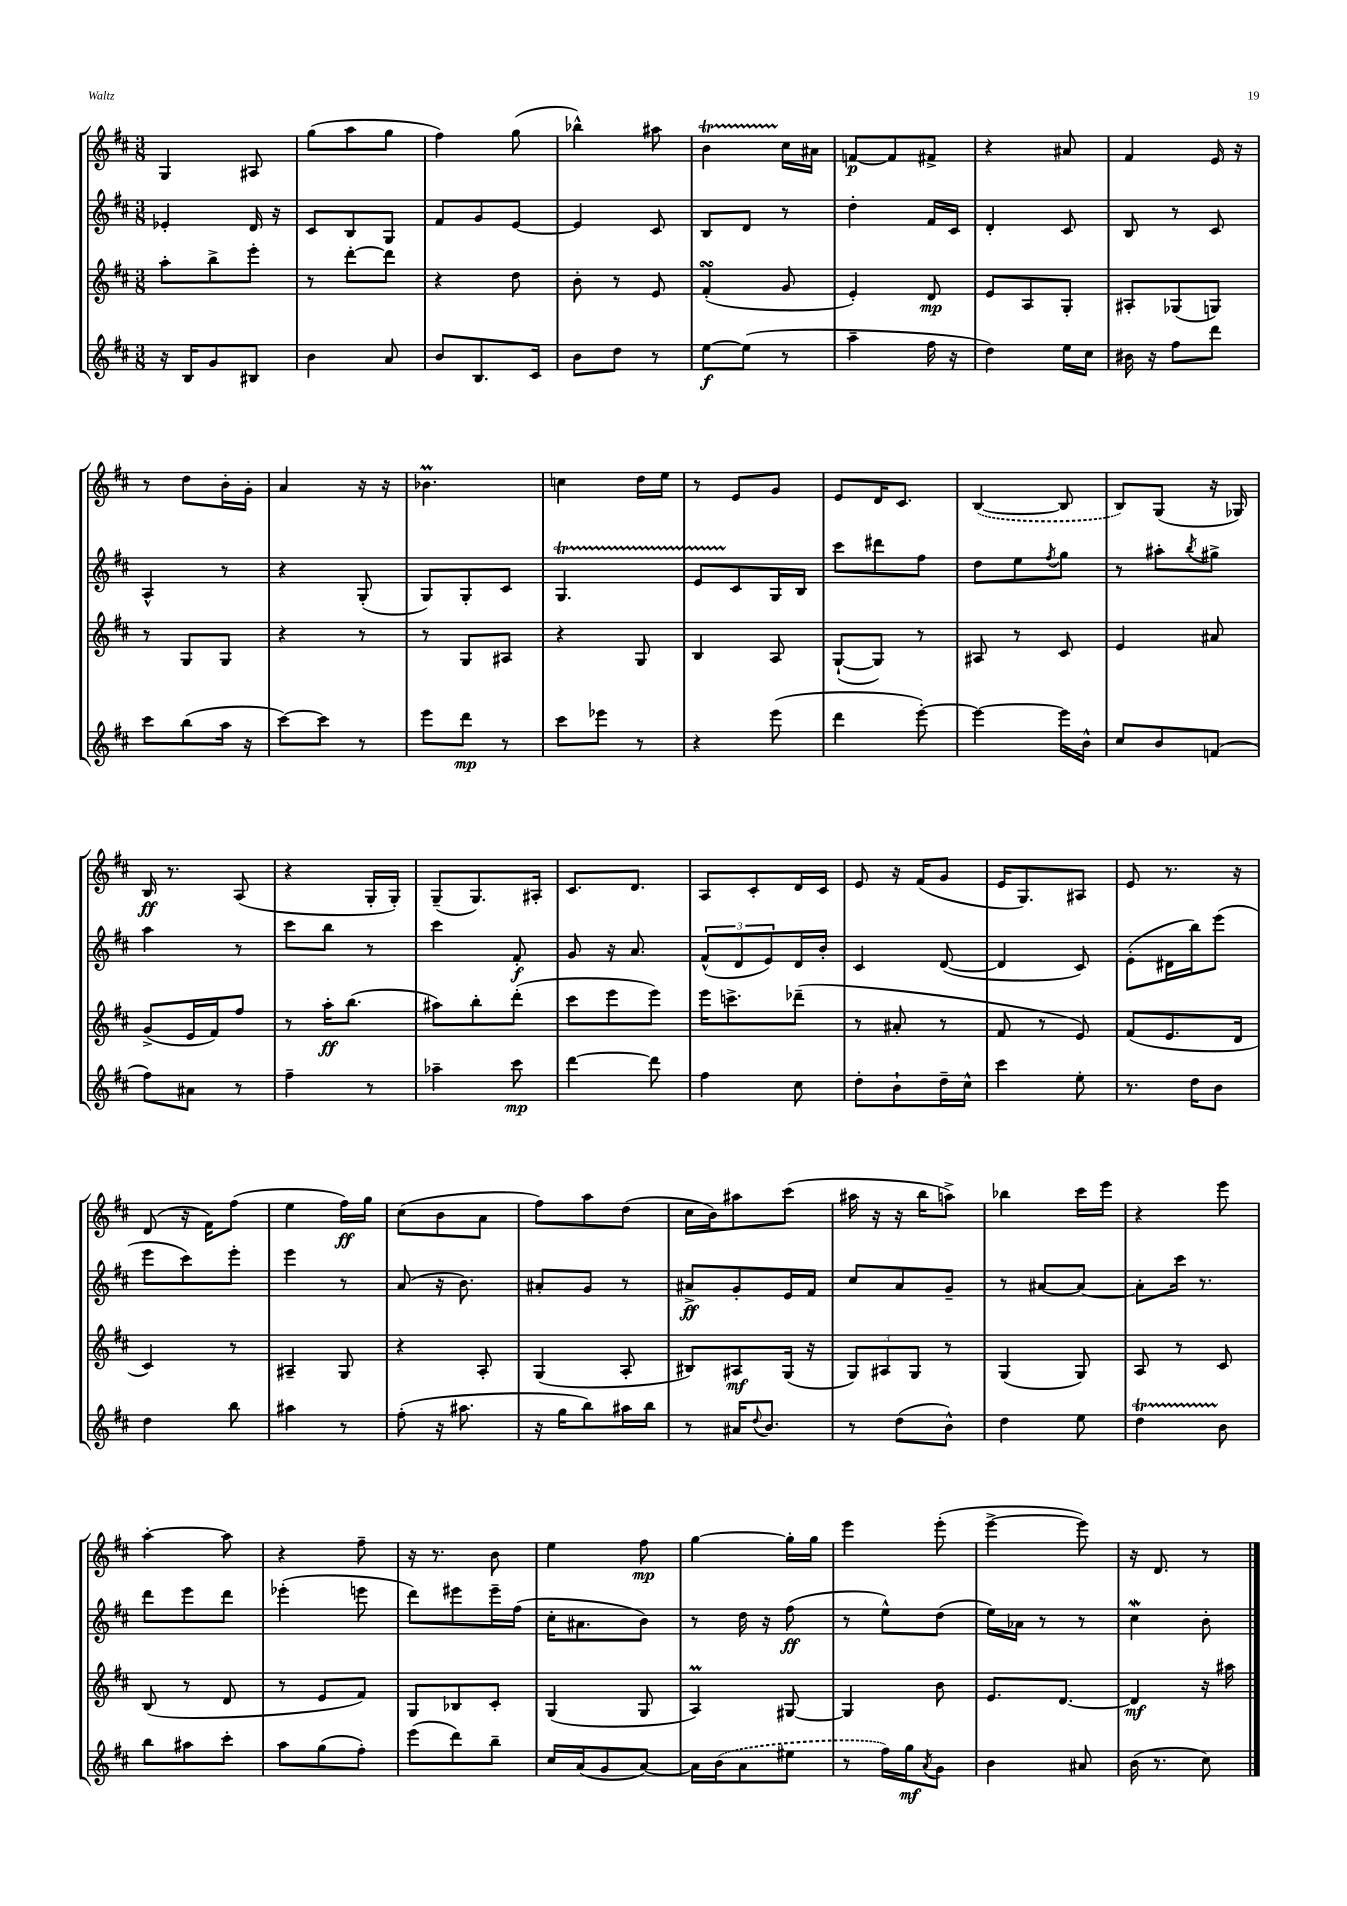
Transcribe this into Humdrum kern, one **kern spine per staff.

**kern	**kern	**kern	**kern
*staff4	*staff3	*staff2	*staff1
*clefG2	*clefG2	*clefG2	*clefG2
*k[f#c#]	*k[f#c#]	*k[f#c#]	*k[f#c#]
*M3/8	*M3/8	*M3/8	*M3/8
16r	8aa'	4e-'	4G
16B	.	.	.
8g	8bb^	.	.
8B#	8eee'	16d	8A#
.	.	16r	.
=	=	=	=
4b	8r	8c#	(8gg
.	[8ddd'	8B	8aa
8a	8ddd]	8G	8gg
=	=	=	=
8b	4r	8f#	4ff#)
8.B	.	8g	.
.	8dd	[8e	(8gg
16c#	.	.	.
=	=	=	=
8b	8b'	4e]	4bb-^^)
8dd	8r	.	.
8r	8e	8c#	8aa#
=	=	=	=
[8ee	(4f#'	8B	4b
(8ee]	.	8d	.
8r	8g	8r	16cc#
.	.	.	16a#
=	=	=	=
4aa~	4e')	4dd'	[8f
.	.	.	8f]
16ff#	8d	16f#	8f#^
16r	.	16c#	.
=	=	=	=
4dd)	8e	4d'	4r
.	8A	.	.
16ee	8G'	8c#	8a#
16cc#	.	.	.
=	=	=	=
16b#	8A#'	8B	4f#
16r	.	.	.
8ff#	(8G-	8r	.
8ddd	8G)	8c#	16e
.	.	.	16r
=	=	=	=
8ccc#	8r	4A^^	8r
(8bb	8G	.	8dd
16aa	8G	8r	16b'
16r	.	.	16g'
=	=	=	=
[8ccc#)	4r	4r	4a
8ccc#]	.	.	.
8r	8r	(8G'	16r
.	.	.	16r
=	=	=	=
8eee	8r	8G)	4.b-
8ddd	8G	8G'	.
8r	8A#	8c#	.
=	=	=	=
8ccc#	4r	4.G	4cc
8eee-	.	.	.
8r	8G	.	16dd
.	.	.	16ee
=	=	=	=
4r	4B	8e	8r
.	.	8c#	8e
(8eee	8A	16G	8g
.	.	16B	.
=	=	=	=
4ddd	([8G`	8ccc#	8e
.	8G])	8ddd#	16d
.	.	.	8.c#
[8eee')	8r	8ff#	.
=	=	=	=
4eee_	8A#	8dd	([4B
.	8r	8ee	.
.	.	8qff#	.
16eee]	8c#	8gg	8B]
16b^^	.	.	.
=	=	=	=
8cc#	4e	8r	8B)
8b	.	8aa#'	(8G
.	.	8qbb	.
(8f	8a#	8gg#^	16r
.	.	.	16G-)
=	=	=	=
8ff#)	(8g^	4aa	16B
.	.	.	8.r
8a#	16e	.	.
.	16f#)	.	.
8r	8ff#	8r	(8A
=	=	=	=
4ff#~	8r	8ccc#	4r
.	16aa'	8bb	.
.	(8.bb	.	.
8r	.	8r	16G'
.	.	.	16G')
=	=	=	=
4aa-~	8aa#)	4ccc#	(8G~
.	8bb'	.	8.G)
8ccc#	(8ddd'	8f#'	.
.	.	.	16A#'
=	=	=	=
[4ddd	8ccc#	8g	8.c#
.	8eee	16r	.
.	.	8.a	8.d
8ddd]	8eee)	.	.
=	=	=	=
4ff#	16eee	(12f#^^	8A
.	8.ccc^	.	.
.	.	12d	.
.	.	.	8c#'
.	.	12e)	.
8cc#	(8ddd-~	16d	16d
.	.	16b'	16c#
=	=	=	=
8dd'	8r	4c#	8e
8b`	8a#'	.	16r
.	.	.	(16f#
16dd~	8r	([8d	8g
16cc#^^	.	.	.
=	=	=	=
4ccc#	8f#	4d]	16e
.	.	.	8.G)
.	8r	.	.
8ee'	8e)	8c#)	8A#
=	=	=	=
8.r	(8f#	(8e'	8e
.	8.e	16d#	8.r
16dd	.	16bb)	.
8b	.	(8eee	.
.	16d	.	16r
=	=	=	=
4dd	4c#)	8eee	(8d
.	.	8ccc#)	16r
.	.	.	16f#)
8bb	8r	8eee'	(8ff#
=	=	=	=
4aa#	4A#~	4eee	4ee
8r	8G	8r	16ff#)
.	.	.	16gg
=	=	=	=
(8ff#'	4r	(8a	(8cc#
16r	.	16r	8b
8.aa#	.	8.b)	.
.	8A'	.	8a
=	=	=	=
16r	(4G	8a#'	8ff#)
16gg	.	.	.
8bb)	.	8g	8aa
16aa#	8A'	8r	(8dd
16bb	.	.	.
=	=	=	=
8r	8B#)	8a#^	16cc#
.	.	.	16b)
16a#	8A#	8g'	8aa#
8qqdd	.	.	.
8.b	.	.	.
.	(16G	16e	(8ccc#
.	16r	16f#	.
=	=	=	=
8r	12G)	8cc#	16aa#
.	.	.	16r
.	12A#	.	.
(8dd	.	8a	16r
.	12G	.	.
.	.	.	16bb
8b^^)	8r	8g~	8aa^)
=	=	=	=
4dd	(4G	8r	4bb-
.	.	[8a#	.
8ee	8G)	8a#_	16ccc#
.	.	.	16eee
=	=	=	=
4dd	8A	8a#']	4r
.	8r	16ccc#	.
.	.	8.r	.
8b	8c#	.	8eee
=	=	=	=
8bb	(8B	8ddd	[4aa'
8aa#	8r	8eee	.
8ccc#'	8d	8ddd	8aa]
=	=	=	=
8aa	8r	(4eee-'	4r
(8gg	8e	.	.
8ff#')	8f#)	8eee	8ff#~
=	=	=	=
(8eee	8G	8ddd)	16r
.	.	.	8.r
8ddd)	8B-	8eee#	.
8bb~	8c#'	16eee#~	8b
.	.	(16ff#	.
=	=	=	=
16cc#	(4G	16cc#'	4ee
(16a	.	8.a#	.
8g	.	.	.
[8a)	8G	8b)	8ff#
=	=	=	=
16a]	4A)	8r	[4gg
(16b	.	.	.
8a	.	16dd	.
.	.	16r	.
8ee#	[8G#	(8ff#	16gg']
.	.	.	16gg
=	=	=	=
8r	4G#]	8r	4eee
16ff#)	.	8ee^^)	.
16gg	.	.	.
8qa	.	.	.
8g	8b	(8dd	(8eee'
=	=	=	=
4b	8.e	16ee)	[4eee^
.	.	16a-	.
.	.	8r	.
.	[8.d	.	.
8a#	.	8r	8eee])
=	=	=	=
(16b	4d]	4cc#	16r
8.r	.	.	8.d
8cc#)	16r	8b'	8r
.	16aa#	.	.
==	==	==	==
*-	*-	*-	*-
